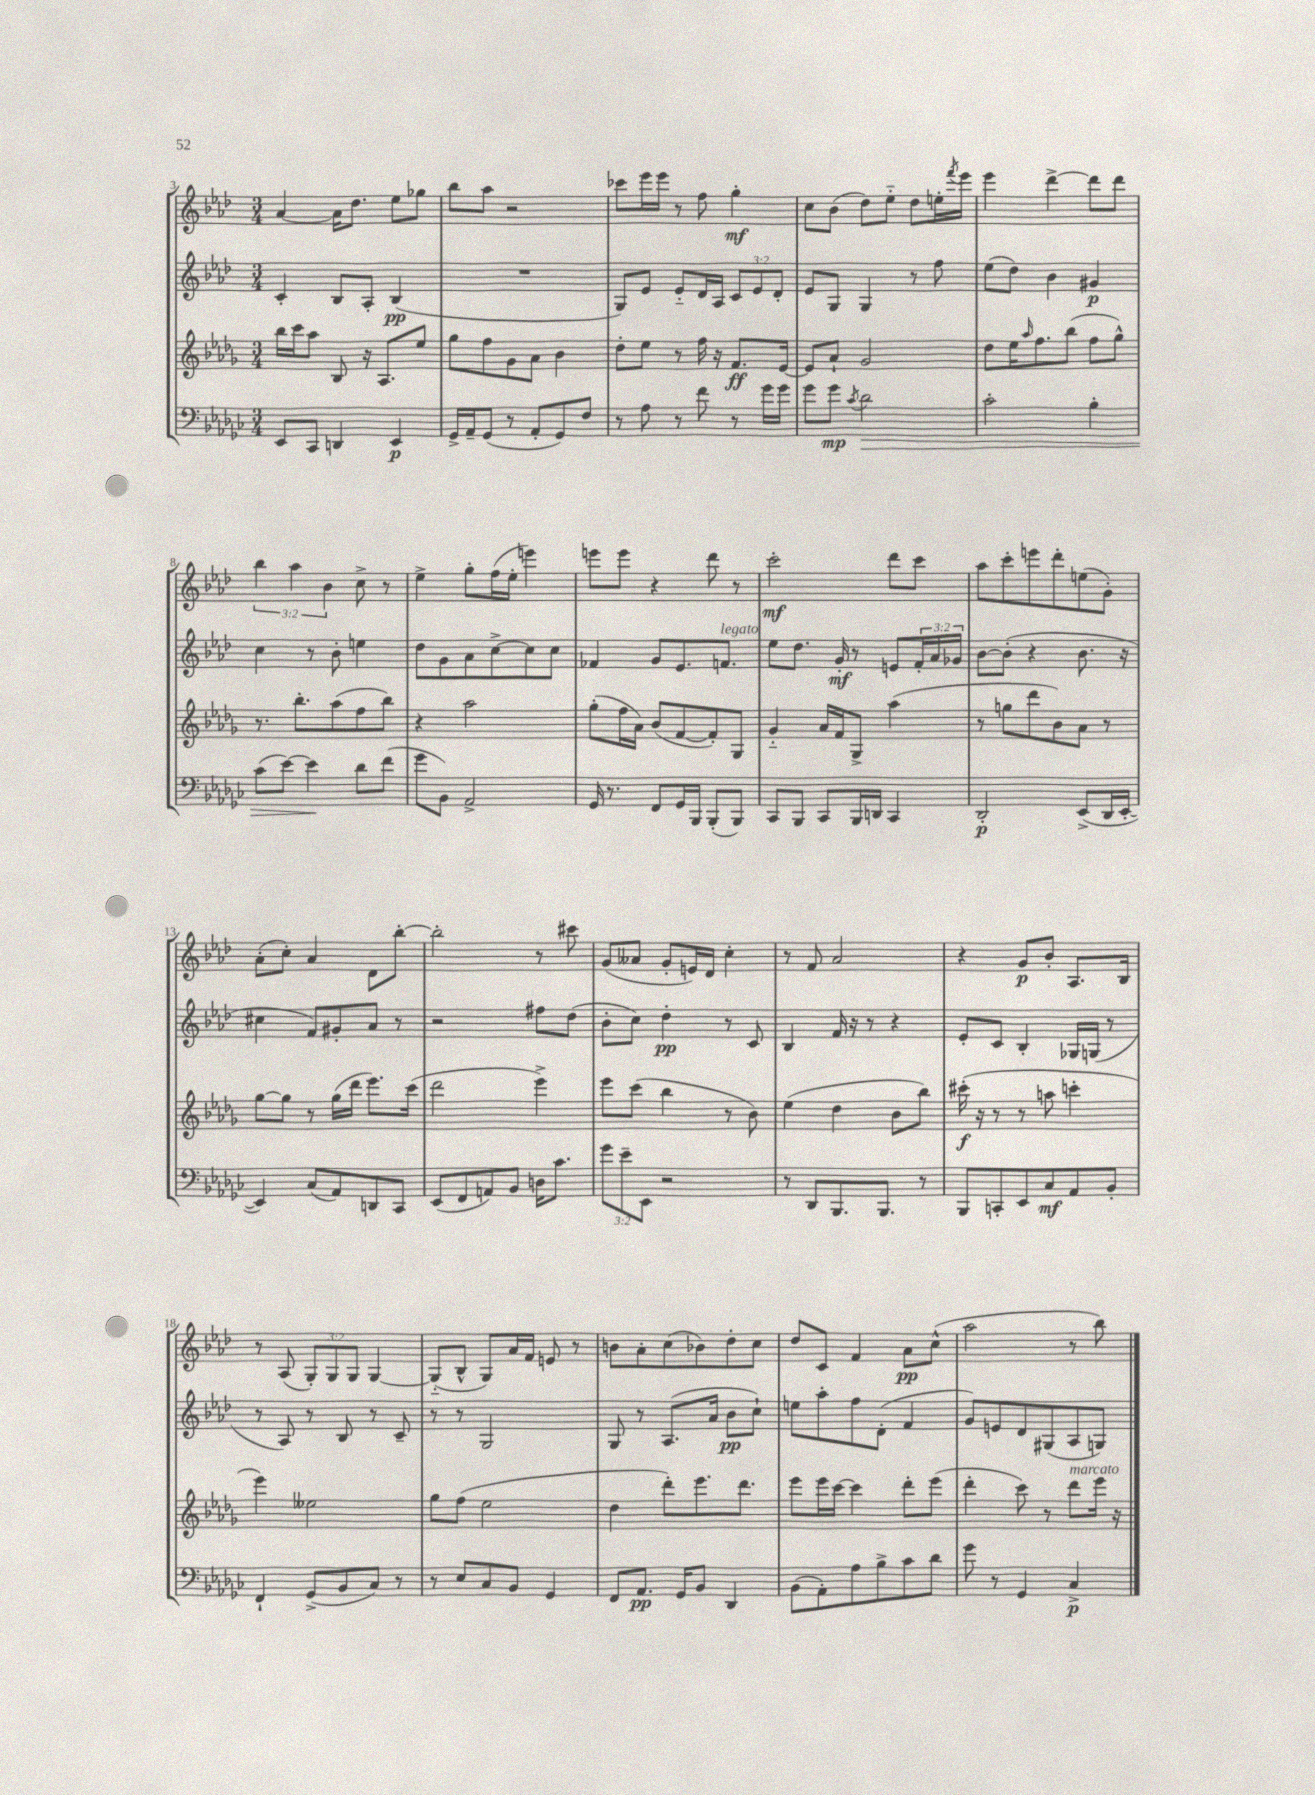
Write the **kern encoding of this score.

**kern	**kern	**kern	**kern
*staff4	*staff3	*staff2	*staff1
*clefF4	*clefG2	*clefG2	*clefG2
*k[b-e-a-d-g-c-]	*k[b-e-a-d-g-]	*k[b-e-a-d-]	*k[b-e-a-d-]
*M3/4	*M3/4	*M3/4	*M3/4
8EE-/L	16bb-\LL	4c'/	[4a-/
.	16ccc\J	.	.
8CC-/J	8aa-\J	.	.
4DD/	8B-/	8B-/L	16a-\]LK
.	.	.	8.dd-\J
.	16r	8A-'/J	.
.	8.A-/L	.	.
4EE-/	.	(4B-/	8ee-\L
.	8ee-/J	.	8gg-\J
=	=	=	=
16GG-^/LL	8gg-\L	2.r	8bb-\L
16AA-~/J	.	.	.
(8GG-/J	8ff\	.	8aa-\J
8r	8g-\	.	2r
8AA-'/L	8a-\J	.	.
8GG-/)	4b-\	.	.
8F/J	.	.	.
=	=	=	=
8r	8dd-'\L	8G/L)	8ccc-\L
8A-\	8ee-\J	8e-/J	16eee-\L
.	.	.	16eee-\JJ
8r	8r	8e-'~/L	8r
8f\	16ff\	16d-/L	8ff\
.	16r	16A-/JJ	.
8r	8.f/L	12c/L	4gg'\
.	.	12e-/	.
16g-\LL	.	.	.
.	.	12d-'/J	.
16g-\JJ	[16e-/Jk	.	.
=	=	=	=
8g-\L	8e-/]L	8e-/L	8cc\L
8g-\J	8a-`/J	8G/J	(8b-\J
8qc-/	.	.	.
2d-\	2g-/	4G/	8dd-\L)
.	.	.	8ee-'~\J
.	.	8r	8dd-\L
.	.	8ff\	16ee'\L
.	.	.	8qfff/
.	.	.	16eee-\JJ
=	=	=	=
2c-'\	8dd-\L	(8ee-\L	4eee-\
.	16ee-\K	8dd-\J)	.
.	16qqaa-/	.	.
.	8.ff\	.	.
.	.	4b-\	[4ddd-^\
.	(8bb-\J	.	.
4B-'\	8ff\L	4g#/	8ddd-\]L
.	8gg-^^\J)	.	8ddd-\J
=	=	=	=
(8c-\L	8.r	4cc\	6bb-\
[8e-\J)	.	.	.
.	.	.	6aa-\
.	8.bb-'\L	.	.
4e-\]	.	8r	.
.	.	.	6b-\
.	(8aa-\	8b-'\	.
8d-\L	8ff\	4ee\	8cc^\
(8f\J	8bb-\J)	.	8r
=	=	=	=
8g-\L	4r	8dd-\L	4ee-^\
8BB-\J)	.	8g\	.
2AA-^/	2aa-\	8a-\	8gg'\L
.	.	[8cc^\	(16ff\L
.	.	.	16ee-'\JJ
.	.	8cc\]	4eee\)
.	.	8cc\J	.
=	=	=	=
16GG-/	(8gg-'\L	4f-/	8eee\L
8.r	.	.	.
.	16ff\L	.	8eee\J
.	16a-\JJ)	.	.
8FF/L	(8b-/L	8g/L	4r
16GG-/L	[8f/	8.e-/	.
16BBB-/JJ	.	.	.
(8BBB-'/L	8f'/])	.	8ddd-\
.	.	8.f/J	.
8BBB-/J)	8G-/J	.	8r
=	=	=	=
8CC-/L	4g-'~/	8ee-\L	2ccc'\
8BBB-/J	.	8.dd-\J	.
8CC-/L	16a-/LL	.	.
.	16f/J	16g'/	.
16BBB-/L	8G-^/J	8r	.
16DD/JJ	.	.	.
4CC-/	(4aa-\	8e/L	8ddd-\L
.	.	24f'/L	8ccc\J
.	.	24a-/	.
.	.	24g-/JJ	.
=	=	=	=
2DD-'/	8r	[8b-\L	8aa-\L
.	8gg\L	(8b-'\]J	8ccc'\
.	8ddd-\	4r	8eee\
.	8b-\)	.	8ddd-'\
(8EE-^/L	8a-\J	8.b-\	(8ee\
16DD-/L	8r	.	8g'\J)
[16EE-'/JJ	.	16r	.
=	=	=	=
4EE-/])	[8gg-\L	4cc#\	(8a-'\L
.	8gg-\]J	.	8cc'\J)
(8C-/L	8r	8f/L)	4a-/
8AA-/)	(16gg-\LL	8g#'/	.
.	16ddd-\JJ	.	.
8DD/	8.eee-\L)	8a-/J	8d-\L
8CC-/J	.	8r	[8bb-'\J
.	(16ccc\Jk	.	.
=	=	=	=
(8EE-/L	2ddd-\	2r	2bb-'\]
8FF/	.	.	.
8AA/)	.	.	.
8BB-/J	.	.	.
16D\LK	4eee-^\)	8ff#\L	8r
8.c-\J	.	.	.
.	.	(8dd-\J	8ccc#\
=	=	=	=
12g-\L	8eee-\L	8b-'\L	(8g/L
12e-~\	.	.	.
.	(8ccc\J	8cc\J)	8a--/J
12EE-\J	.	.	.
2r	4bb-\	4dd-'\	8g'/L
.	.	.	16e/L)
.	.	.	16d-/JJ
.	8r	8r	4cc'\
.	8b-\)	8c/	.
=	=	=	=
8r	(4ee-\	4B-/	8r
8DD-/L	.	.	8f/
8.BBB-/	4dd-\	16f/	2a-/
.	.	16r	.
.	.	8r	.
8.BBB-/J	.	.	.
.	8b-\L	4r	.
8r	8bb-\J)	.	.
=	=	=	=
8BBB-/L	(16ccc#'\	8e-'/L	4r
.	16r	.	.
8CC'/	8r	8c/J	.
8EE-/	8r	4B-'/	8g/L
8C-/	8aa\	.	8b-'/J
8AA-/	4ccc'\	16G-/LL	8.A-/L
.	.	(16G/JJ	.
8BB-'/J	.	8r	.
.	.	.	16B-/Jk
=	=	=	=
4FF`/	4eee-\)	8r	8r
.	.	8A-/)	(8A-/
(8GG-^/L	2ee--\	8r	12G'/L)
.	.	.	12G/
8BB-/	.	8B-/	.
.	.	.	12G/J
8C-/J)	.	8r	[4G/
8r	.	8c~/	.
=	=	=	=
8r	8gg-\L	8r	(8G'~/]L
8E-/L	(8ff\J	8r	8B-^^/J
8C-/	2ee-\	2G/	8G/L)
8BB-/J	.	.	16a-/L
.	.	.	16f/JJ
4GG-/	.	.	8e/
.	.	.	8r
=	=	=	=
8FF/L	4dd-\	8G/	8b\L
8.AA-/J	.	8r	8a-'\
.	8ddd-'\L)	(8.A-/L	(8cc\
16GG-/LK	.	.	.
8BB-/J	8.eee-\	.	8b-\)
.	.	16a-/Jk	.
4DD-/	.	8b-\L	8dd-'\
.	8.ddd-\J	.	.
.	.	8cc`\J)	8cc\J
=	=	=	=
(8BB-\L	8eee-\L	8ee\L	8dd-/L
8AA-'\)	16eee-\L	8aa-'\	8c/J
.	[16ccc\JJ	.	.
8A-\	4ccc\]	8ff\	4f/
8B-^\	.	(8d-'\J	.
8c-\	8ddd-'\L	4f/	8a-\L
8d-\J	(8eee-\J	.	(8cc^^\J
=	=	=	=
8g-\	4ddd-'\	8g/L)	2aa-\
8r	.	8e/	.
4GG-/	8ccc\)	8d-/	.
.	8r	(8G#/	.
4C-^/	8ddd-\L	8A-/	8r
.	16eee-\Jk	8G/J)	8bb-\)
.	16r	.	.
==	==	==	==
*-	*-	*-	*-
